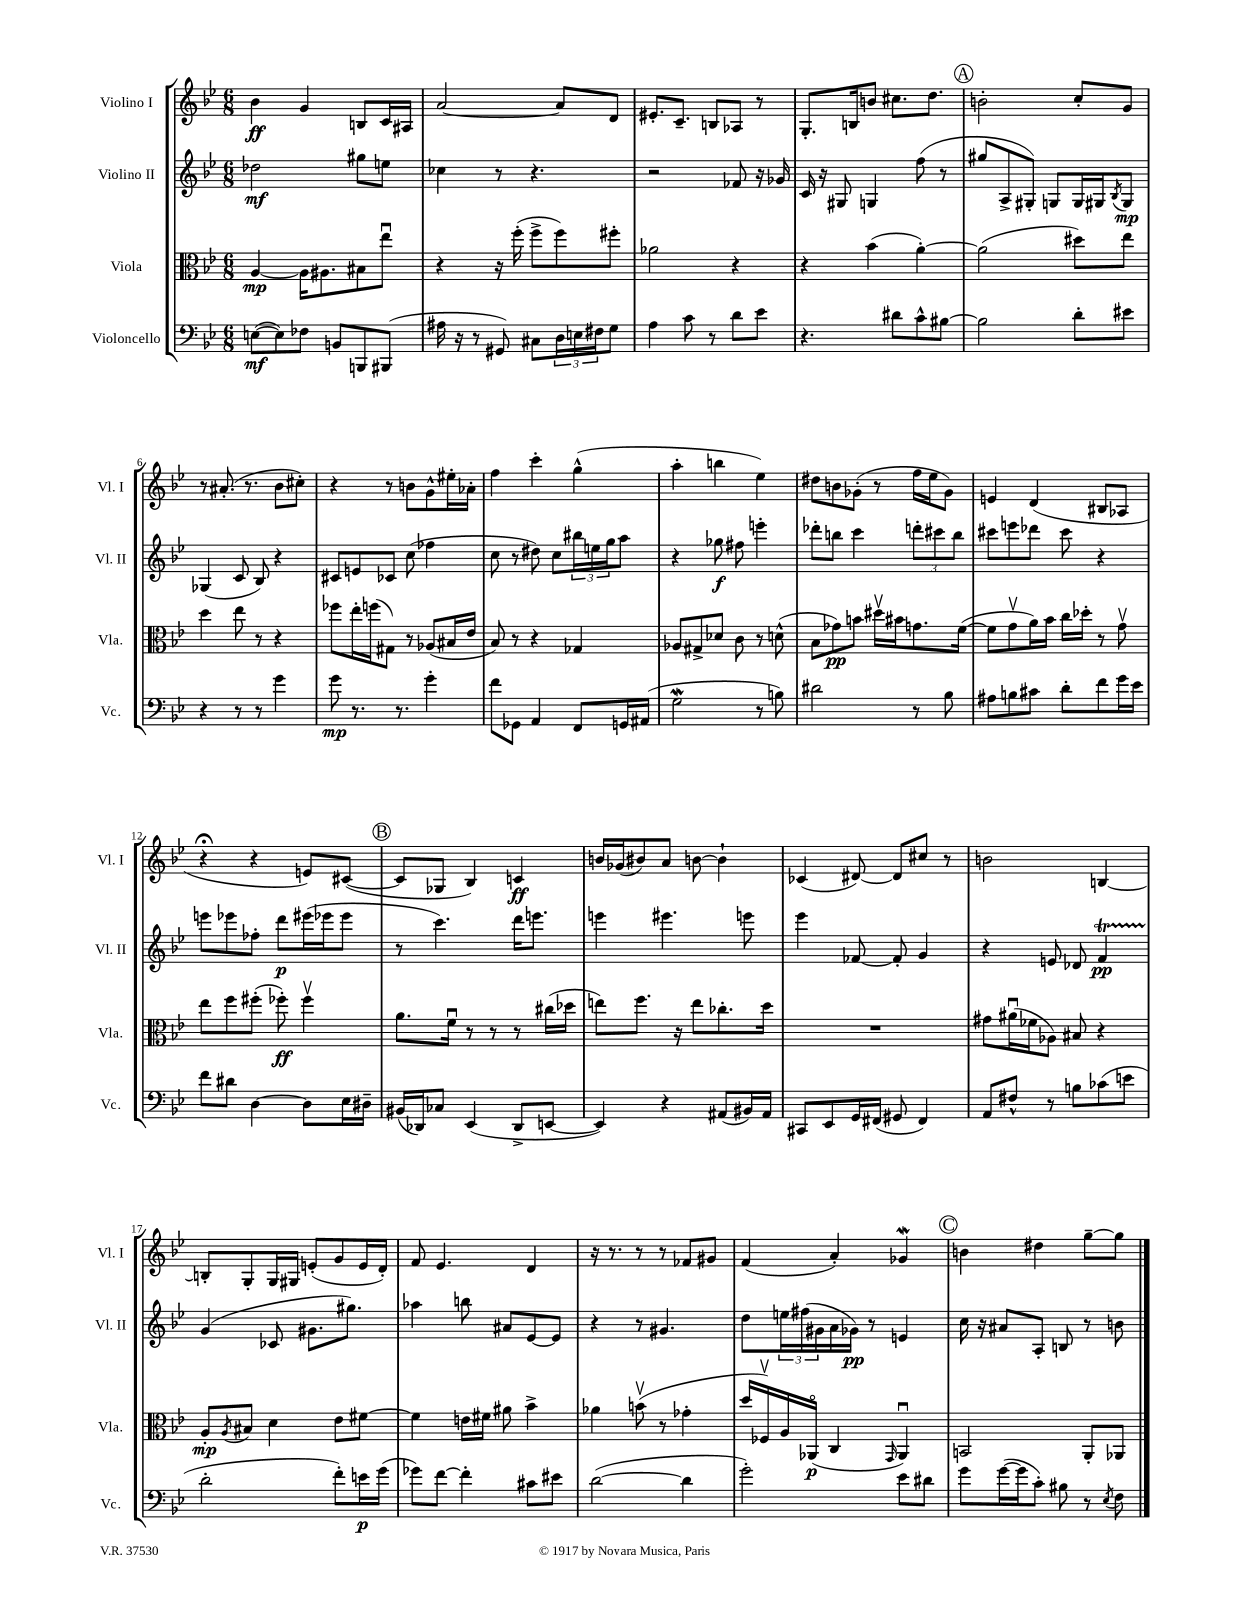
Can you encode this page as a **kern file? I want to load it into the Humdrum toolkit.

**kern	**kern	**kern	**kern
*staff4	*staff3	*staff2	*staff1
*clefF4	*clefC3	*clefG2	*clefG2
*k[b-e-]	*k[b-e-]	*k[b-e-]	*k[b-e-]
*M6/8	*M6/8	*M6/8	*M6/8
([8E	[4A	2dd-	4b-
8E])	.	.	.
8F-	16A]	.	4g
.	8.A#	.	.
8BB	.	.	.
8BBB	8B#	8gg#	8B
(8BBB#	8ee-u	8ee	16c
.	.	.	16A#
=	=	=	=
16A#	4r	4cc-	[2a
16r	.	.	.
8r	.	.	.
8GG#)	16r	8r	.
.	(16ff'	.	.
8C#	8ff^	4.r	.
24D	8ff)	.	8a]
24E	.	.	.
24F#	.	.	.
8G	8ff#'	.	8d
=	=	=	=
4A	2a-	2r	8.e#'
.	.	.	8.c~
8c	.	.	.
8r	.	.	8B
8d	4r	8f-	8A-
8e-	.	16r	8r
.	.	16g-	.
=	=	=	=
4.r	4r	16c	8.G'
.	.	16r	.
.	.	8G#	.
.	.	.	16B
.	(4b-	4G	8b
8d#	.	.	8.cc#
8c^^	[4a')	(8ff	.
.	.	.	8.dd
[8B#	.	8r	.
=	=	=	=
2B#]	(2a]	8gg#	2b'
.	.	8A^	.
.	.	8G#')	.
.	.	8G	.
8d'	8dd#)	16G	8cc'
.	.	16G#	.
.	.	8qB-	.
8e#	8ee-	8G#	8g
=	=	=	=
4r	4dd	(4G-	8r
.	.	.	(8.a#'
8r	8ee-	8c	.
.	.	.	8.r
8r	8r	8B-)	.
4g	4r	4r	8b-
.	.	.	8cc#')
=	=	=	=
8g	8ff-	8c#	4r
8.r	16ee-'	8e	.
.	(16ff	.	.
.	8G#)	8c-	8r
8.r	.	.	.
.	8r	(8cc	8b
4g'	(8A-	4ff-	8g^^
.	16B#	.	16ee#'
.	16e-	.	16a-'
=	=	=	=
8f	8B-)	8cc	4ff
8GG-	8r	8r	.
4AA	4r	8dd#)	4ccc'
.	.	8cc	.
8FF	4G-	24bb#	(4gg^^
.	.	24ee	.
.	.	24gg	.
16GG	.	8aa	.
(16AA#	.	.	.
=	=	=	=
2G	8A-	4r	4aa'
.	8G#^	.	.
.	8d-	8gg-	4bb
.	8c	8ff#	.
8r	8r	4eee'	4ee-)
8B)	(8d^^	.	.
=	=	=	=
2d#	8B-	8ddd-'	8dd#
.	8g-)	8bb	8b
.	8b	4ccc	(8g-'
.	16dd#v	.	8r
.	16b#	.	.
8r	8.g	12ddd'	16ff
.	.	.	16ee-
.	.	12ccc#	.
8B-	.	.	8g-)
.	.	12bb	.
.	([16f	.	.
=	=	=	=
8A#	8f]	8ccc#	4e
8B	8gv	8eee	.
8c#	16a)	8ddd-	(4d
.	16b-	.	.
8d'	16cc	8ccc#	.
.	16dd-'	.	.
8f	8r	4r	8B#
16g	8gv	.	8A-
16e-	.	.	.
=	=	=	=
8f	8ee-	8eee	4r;
8d#	8ff	8eee-	.
[4D	(8ff#'	8ff-'	4r
.	8ff-')	8ddd	.
8D]	4ff-v	(16eee#	8e)
.	.	16eee-	.
16E-	.	8eee-	([8c#
16D#~	.	.	.
=	=	=	=
(16BB#	8.a	8r	8c#]
16DD-)	.	.	.
8C-	.	4.ccc)	8G-
.	16fu	.	.
(4EE-	8r	.	4B-)
.	8r	.	.
8DD-^	8r	16ddd	4c
.	.	8.eee	.
[8EE	(16cc#	.	.
.	16dd-	.	.
=	=	=	=
4EE])	8ee)	4eee	16b
.	.	.	(16g-
.	8.ff	.	8b#)
4r	.	4.eee#	8a
.	16r	.	.
.	8ee	.	[8b
(8AA#	8.cc-'	.	4b`]
16BB#)	.	8eee	.
16AA#	16dd	.	.
=	=	=	=
8CC#	2.r	4eee-	(4c-
8EE-	.	.	.
16GG	.	[8f-	[8d#)
(16FF#	.	.	.
8GG#	.	8f-']	8d#]
4FF#)	.	4g	8cc#
.	.	.	8r
=	=	=	=
8AA	8g#	4r	2b
8F#^^	(16a#u	.	.
.	16f-	.	.
8r	8A-)	8e	.
8B	8B#	8d-	.
(8c-	4r	4f	[4B
8e	.	.	.
=	=	=	=
2d'	8A'	(4g	8B']
.	8qA	.	.
.	8B#	.	8G'
.	4d	8c-	16G
.	.	.	16G#
.	.	8.g#	(8e'
8f')	8e-	.	8g
.	.	8.gg#)	.
16e	[8f#	.	16e
(16g	.	.	16d')
=	=	=	=
8g-)	4f#]	4aa-	8f
[8f	.	.	4.e-
4f']	16e	8bb	.
.	16f#	.	.
.	8a#	8a#	.
8c#	4b-^	[8e-	4d
8e#	.	8e-]	.
=	=	=	=
([2d	4a-	4r	16r
.	.	.	8.r
.	(8bv	8r	8r
.	8r	4.g#	8r
4d]	4g-'	.	8f-
.	.	.	8g#
=	=	=	=
2g')	16dd	8dd	(4f
.	16F-v)	.	.
.	16A	24ee	.
.	.	(24ff#	.
.	(16AA-o	.	.
.	.	24g#	.
.	4C	16a	4a')
.	.	16g-)	.
.	.	8r	.
.	16qqGG	.	.
8e-	4AA-u)	4e	4g-
8d#	.	.	.
=	=	=	=
8g	2BB	16cc	4b
.	.	16r	.
([16g	.	8a#	.
16g]	.	.	.
8c')	.	8A'	4dd#
8B#	.	8B	.
8r	8AA'	8r	[8gg~
8qE-	.	.	.
8F	8AA-	8b	8gg]
==	==	==	==
*-	*-	*-	*-
